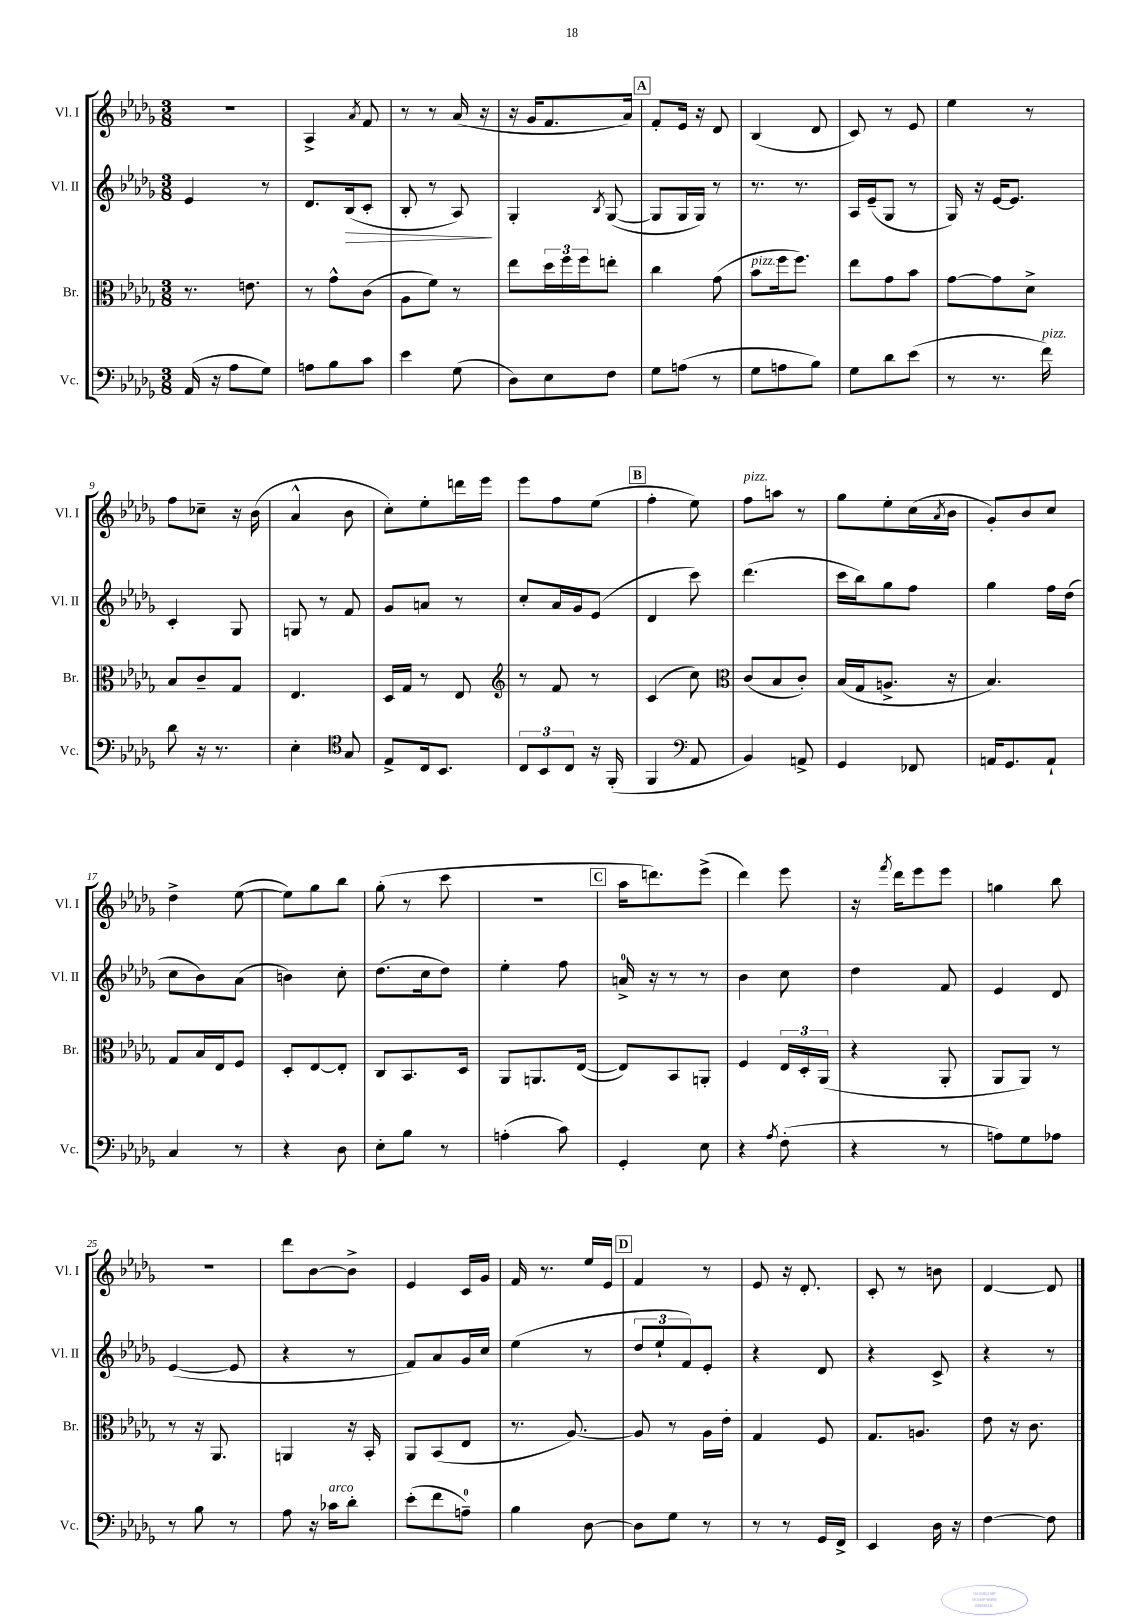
<<
\new StaffGroup <<
\new Staff = "s0" \with { instrumentName = "Vl. I" shortInstrumentName = "Vl. I" } {
    \clef treble \key des \major \numericTimeSignature \time 3/8
    R4. |
    aes4-> \acciaccatura { aes'8 } f'8 |
    r8 r8 aes'16( r16 |
    r16 ges'16 f'8. aes'16) |
    \mark \markup { \box "A" } f'8-. ees'16 r16 des'8 |
    bes4( des'8 |
    c'8) r8 ees'8 |
    ees''4 r8 |
    f''8 ces''8-- r16 bes'16( |
    aes'4-^ bes'8 |
    c''8-.) ees''8-. d'''16 ees'''16 |
    ees'''8 f''8 ees''8( |
    \mark \markup { \box "B" } f''4-. ees''8) |
    f''8^\markup { \italic "pizz." } a''8 r8 |
    ges''8 ees''8-. c''16( \acciaccatura { aes'8 } bes'16 |
    ges'8-.) bes'8 c''8 |
    des''4-> ees''8~( |
    ees''8) ges''8 bes''8 |
    ges''8-.( r8 c'''8 |
    R4. |
    \mark \markup { \box "C" } aes''16 d'''8.) ees'''8->( |
    des'''4) ees'''8 |
    r16 \acciaccatura { f'''8 } des'''16 ees'''8 ees'''8 |
    g''4 bes''8 |
    r4. |
    des'''8 bes'8~ bes'8-> |
    ees'4 c'16 ges'16 |
    f'16 r8. ees''16 ees'16 |
    \mark \markup { \box "D" } f'4 r8 |
    ees'8 r16 des'8.-. |
    c'8-. r8 b'8 |
    des'4~ des'8 \bar "|." |
}
\new Staff = "s1" \with { instrumentName = "Vl. II" shortInstrumentName = "Vl. II" } {
    \clef treble \key des \major \numericTimeSignature \time 3/8
    ees'4 r8 |
    des'8. bes16\>( c'8-. |
    bes8-. r8 aes8\!) |
    ges4-. \acciaccatura { bes8 } ges8~( |
    \mark \markup { \box "A" } ges8 ges16 ges16) r8 |
    r8. r8. |
    aes16 ees'16--( ges8 r8 |
    ges16) r16 ees'16~ ees'8. |
    c'4-. ges8 |
    g8 r8 f'8 |
    ges'8 a'8 r8 |
    c''8-. aes'16 ges'16 ees'8( |
    \mark \markup { \box "B" } des'4 c'''8) |
    des'''4.( |
    c'''16 bes''16) ges''8 f''8 |
    ges''4 f''16 des''16( |
    c''8 bes'8) aes'8( |
    b'4) c''8-. |
    des''8.( c''16 des''8) |
    ees''4-. f''8 |
    \mark \markup { \box "C" } a'16-0-> r16 r8 r8 |
    bes'4 c''8 |
    des''4 f'8 |
    ees'4 des'8 |
    ees'4~( ees'8 |
    r4 r8 |
    f'8) aes'8 ges'16 c''16 |
    ees''4( r8 |
    \mark \markup { \box "D" } \tuplet 3/2 { des''8 ees''8-! f'8) } ees'8-. |
    r4 des'8 |
    r4 c'8-> |
    r4 r8 \bar "|." |
}
\new Staff = "s2" \with { instrumentName = "Br." shortInstrumentName = "Br." } {
    \clef alto \key des \major \numericTimeSignature \time 3/8
    r8. e'8. |
    r8 ges'8-^ c'8( |
    aes8 f'8) r8 |
    ees''8 \tuplet 3/2 { des''16 f''16 f''16 } e''8-. |
    \mark \markup { \box "A" } c''4 ges'8( |
    bes'8^\markup { \italic "pizz." } f''16 f''8.) |
    ees''8 ges'8 bes'8 |
    ges'8~ ges'8 des'8-> |
    bes8 c'8-- ges8 |
    ees4. |
    des16 ges16 r8 ees8 |
    \clef treble r8 f'8 r8 |
    \mark \markup { \box "B" } c'4( c''8) |
    \clef alto c'8( bes8 c'8-.) |
    bes16( ges16 a8.-> r16 |
    bes4.) |
    ges8 bes16 ees16 f8 |
    des8-. ees8~ ees8-. |
    c8 bes,8. des16 |
    aes,8 a,8. ees16~( |
    \mark \markup { \box "C" } ees8) bes,8 a,8-. |
    f4 \tuplet 3/2 { ees16 des16-. aes,16( } |
    r4 aes,8-. |
    aes,8 aes,8) r8 |
    r8 r16 aes,8. |
    a,4 r16 bes,16-. |
    aes,8 bes,8( ees8 |
    r8. aes8.~) |
    \mark \markup { \box "D" } aes8 r8 aes16 ees'16-. |
    ges4 f8 |
    ges8. a8. |
    ees'8 r16 c'8. \bar "|." |
}
\new Staff = "s3" \with { instrumentName = "Vc." shortInstrumentName = "Vc." } {
    \clef bass \key des \major \numericTimeSignature \time 3/8
    aes,16( r16 aes8 ges8) |
    a8 bes8 c'8 |
    ees'4 ges8( |
    des8) ees8 f8 |
    \mark \markup { \box "A" } ges8 a8( r8 |
    ges8 a8 bes8) |
    ges8 des'8 ees'8( |
    r8 r8. f'16^\markup { \italic "pizz." }) |
    des'8 r16 r8. |
    ees4-. \clef tenor ges8 |
    ees8-> c16 bes,8. |
    \tuplet 3/2 { c8 bes,8 c8 } r16 f,16-.( |
    \mark \markup { \box "B" } f,4 \clef bass aes,8 |
    bes,4) a,8-> |
    ges,4 fes,8 |
    a,16 ges,8. a,8-! |
    c4 r8 |
    r4 des8 |
    ees8-. bes8 r8 |
    a4-.( c'8) |
    \mark \markup { \box "C" } ges,4-. ees8 |
    r4 \acciaccatura { aes8 } f8-.( |
    r4 r8 |
    a8) ges8 aes8 |
    r8 bes8 r8 |
    aes8 r16 ces'16^\markup { \italic "arco" } des'8-. |
    ees'8-.( f'8 a8-0--) |
    bes4 des8~ |
    \mark \markup { \box "D" } des8 ges8 r8 |
    r8 r8 ges,16 f,16-> |
    ees,4 des16 r16 |
    f4~ f8 \bar "|." |
}
>>
>>
